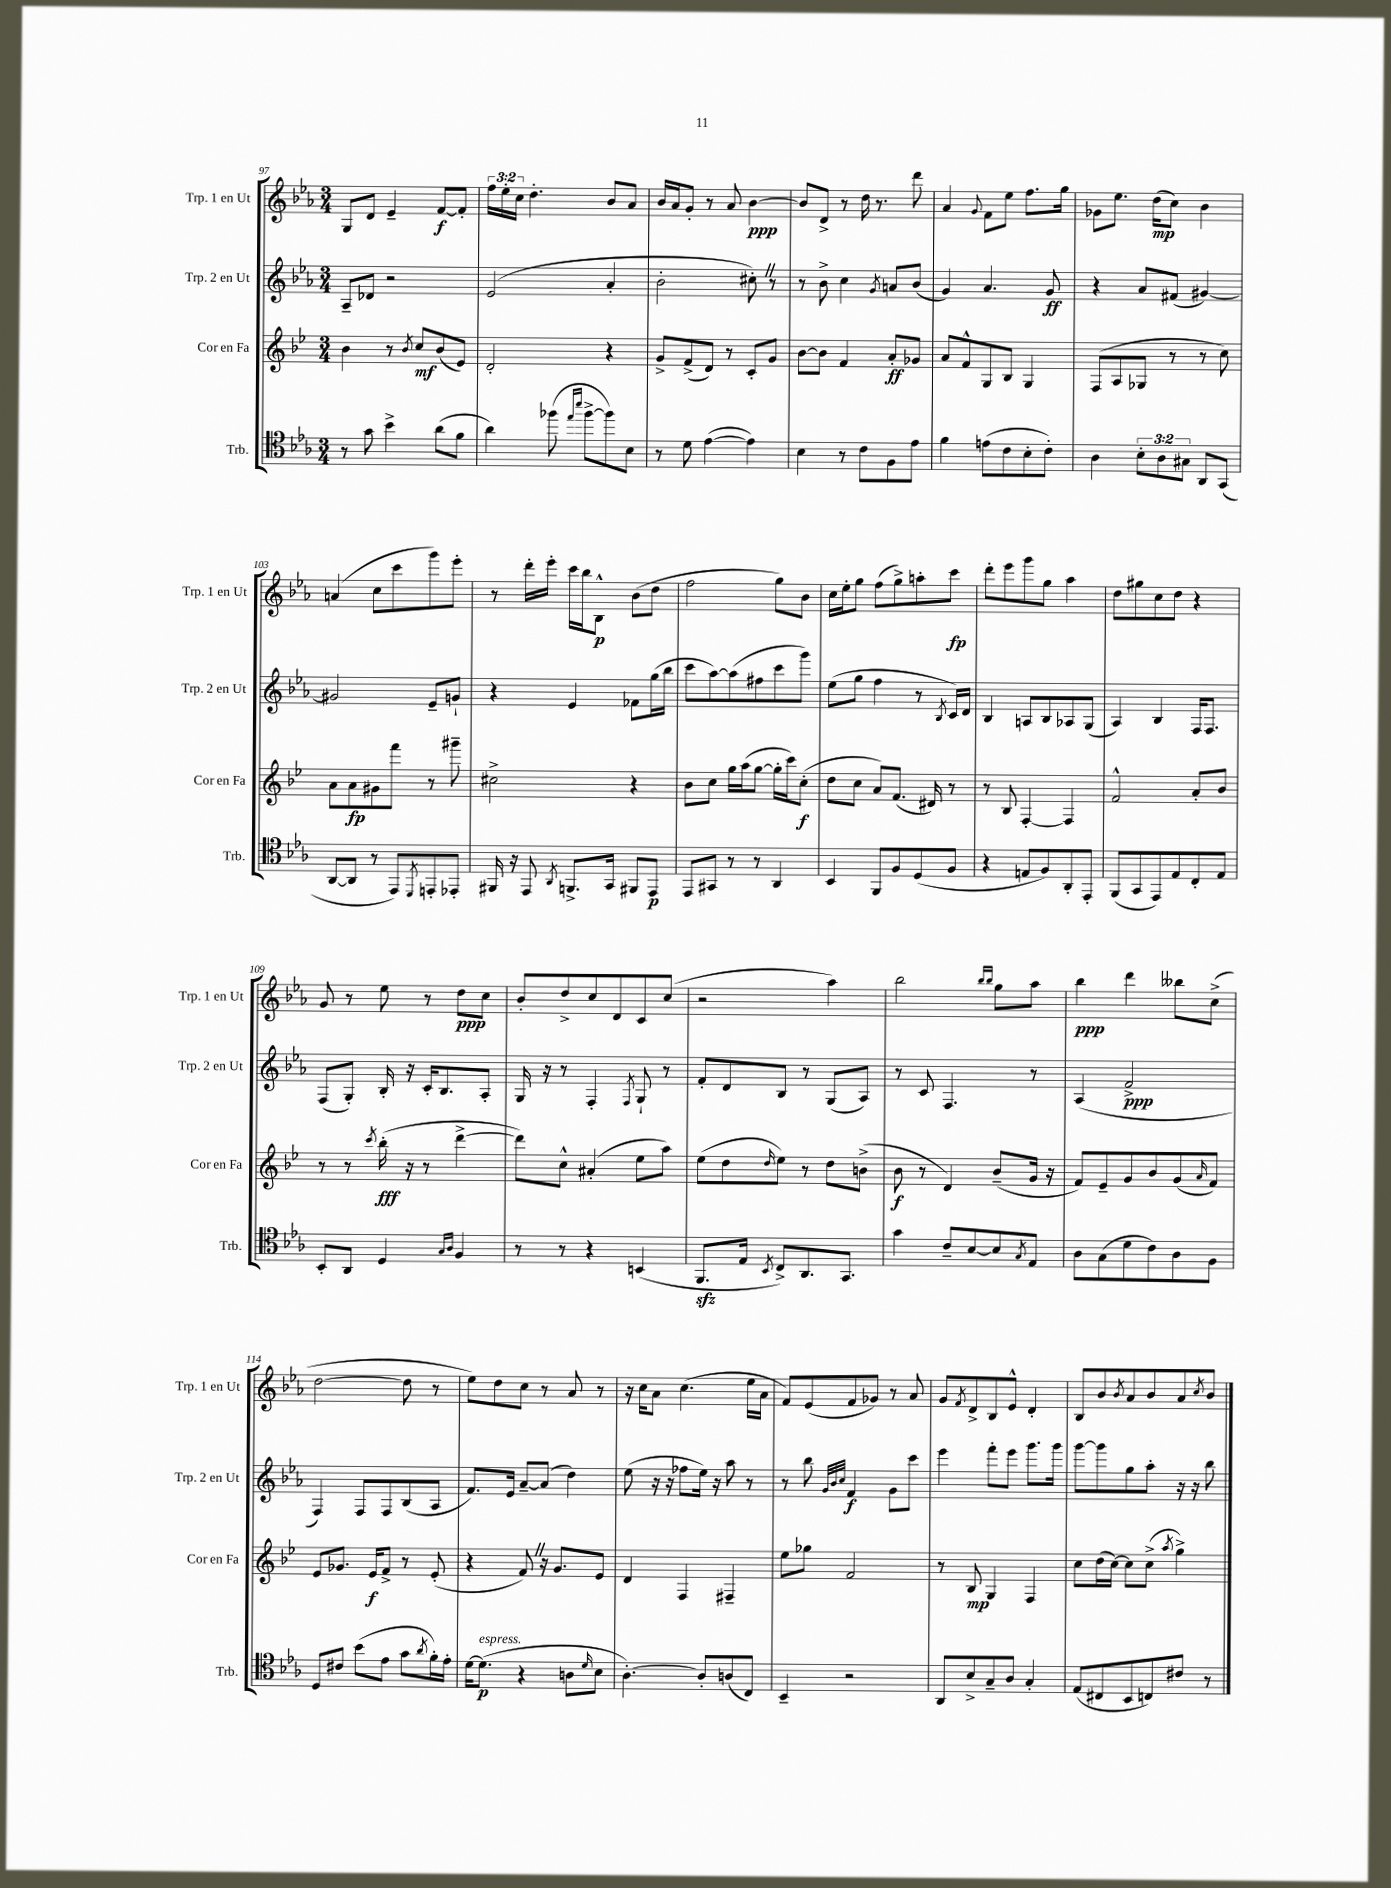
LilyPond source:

<<
\new StaffGroup <<
\new Staff = "s0" \with { instrumentName = "Trp. 1 en Ut" shortInstrumentName = "Trp. 1 en Ut" } {
    \clef treble \key ees \major \numericTimeSignature \time 3/4 \override Staff.TupletNumber.text = #tuplet-number::calc-fraction-text
    g8 d'8 ees'4-- f'8~\f f'8-. |
    \tuplet 3/2 { f''16 ees''16-. c''16 } d''4.-. bes'8 aes'8 |
    bes'16 aes'16 g'8-. r8 aes'8 bes'4~\ppp |
    bes'8 d'8-> r8 d''16 r8. d'''8 |
    aes'4 \appoggiatura { g'8 } f'8 ees''8 f''8. g''16 |
    ges'8 ees''8. d''16\mp( c''8) bes'4 |
    a'4( c''8 c'''8 g'''8) ees'''8-. |
    r8 d'''16-. ees'''16-. c'''16 bes''16 bes8-^\p bes'8( d''8 |
    f''2 g''8) bes'8 |
    c''16 ees''16-. g''8 f''8( g''8->) a''8-. c'''8\fp |
    d'''8-. ees'''8 g'''8 g''8 aes''4 |
    d''8 gis''8 c''8 d''8 r4 |
    g'8 r8 ees''8 r8 d''8\ppp c''8 |
    bes'8-. d''8-> c''8 d'8 c'8 c''8( |
    r2 aes''4) |
    bes''2 \grace { bes''16 bes''16 } g''8 aes''8 |
    bes''4\ppp d'''4 beses''8 c''8->( |
    d''2~ d''8 r8 |
    ees''8) d''8 c''8 r8 aes'8 r8 |
    r16 c''16 aes'8 c''4.( ees''16 aes'16 |
    f'8) ees'8( f'8 ges'8) r8 aes'8 |
    g'8 \acciaccatura { f'8 } d'8-> bes8 ees'8-^ d'4-. |
    bes8 bes'8 \acciaccatura { bes'8 } aes'8 bes'8 aes'8 \acciaccatura { c''8 } bes'8 \bar "|." |
}
\new Staff = "s1" \with { instrumentName = "Trp. 2 en Ut" shortInstrumentName = "Trp. 2 en Ut" } {
    \clef treble \key ees \major \numericTimeSignature \time 3/4
    aes8-- des'8 r2 |
    ees'2( aes'4-. |
    bes'2-. cis''8-.) \once \override BreathingSign.text = \markup { \musicglyph "scripts.caesura.straight" } \breathe r8 |
    r8 bes'8-> c''4 \acciaccatura { g'8 } a'8 bes'8( |
    g'4) aes'4. g'8\ff |
    r4 aes'8 fis'8( gis'4~) |
    gis'2 ees'8-- g'8-! |
    r4 ees'4 fes'8 g''16( bes''16 |
    c'''8 aes''8~) aes''8( fis''8 c'''8 g'''8) |
    ees''8( g''8 f''4 r8 \acciaccatura { bes8 } c'16) d'16 |
    bes4 a8 bes8 aes8 g8( |
    aes4) bes4 f16 f8. |
    f8( g8-.) bes16-. r16 c'16-. bes8. aes8-. |
    g16 r16 r8 f4-. \acciaccatura { f8 } g8-! r8 |
    f'8-. d'8 bes8 r8 g8( aes8) |
    r8 c'8 f4. r8 |
    aes4( f'2->\ppp |
    f4) f8 f8 bes8( aes8 |
    f'8.) ees'16 aes'8~-- aes'8( d''4) |
    ees''8( r16 r16 fes''8 ees''16) r16 aes''8 r8 |
    r8 bes''8 \grace { g'32 bes'32 c''32 } f'4\f g'8 c'''8 |
    ees'''4 f'''8-. ees'''8 g'''8. g'''16 |
    g'''8~ g'''8 g''8 aes''8-. r16 r16 bes''8 \bar "|." |
}
\new Staff = "s2" \with { instrumentName = "Cor en Fa" shortInstrumentName = "Cor en Fa" } {
    \clef treble \key bes \major \numericTimeSignature \time 3/4
    bes'4 r8 \acciaccatura { bes'8 } c''8\mf bes'8( ees'8) |
    d'2-. r4 |
    g'8-> f'8->( d'8) r8 c'8-. g'8 |
    bes'8~ bes'8 f'4 a'8-.\ff ges'8 |
    a'8 f'8-^ g8 bes8 g4 |
    f8( a8 ges8 r8 r8 c''8) |
    a'8 a'8\fp gis'8 f'''8 r8 gis'''8-- |
    cis''2-> r4 |
    bes'8 c''8 g''16 a''16( g''8~ g''16-. c'''16) c''8-.\f( |
    d''8 c''8 a'8) f'8.( dis'16) r8 |
    r8 bes8 f4~-. f4 |
    f'2-^ a'8-. bes'8 |
    r8 r8 \acciaccatura { c'''8 } bes''16-.\fff( r16 r8 d'''4~-> |
    d'''8) c''8-^ ais'4-.( ees''8 a''8) |
    ees''8( d''8 \grace { d''16 } ees''8) r8 d''8 b'8->( |
    bes'8\f r8 d'4) bes'8--( g'16 r16 |
    f'8) ees'8-- g'8 bes'8 g'8( \grace { a'16 } f'8) |
    ees'8 ges'8. ees'16\f f'8-> r8 ees'8-.( |
    r4 f'8) \once \override BreathingSign.text = \markup { \musicglyph "scripts.caesura.straight" } \breathe r16 g'8. ees'8 |
    d'4 f4 fis4-- |
    ees''8 ges''8 f'2 |
    r8 bes8\mp g4 f4 |
    c''8 d''16( c''16~) c''8 c''8->( \acciaccatura { a''8 } g''4->) \bar "|." |
}
\new Staff = "s3" \with { instrumentName = "Trb." shortInstrumentName = "Trb." } {
    \clef tenor \key ees \major \numericTimeSignature \time 3/4 \override Staff.TupletNumber.text = #tuplet-number::calc-fraction-text
    r8 g'8 bes'4-> aes'8( f'8 |
    aes'4) fes''8( \grace { ees''16 bes''16 } fes''8~-> fes''8) bes8 |
    r8 d'8 ees'4~( ees'4) |
    bes4 r8 c'8 f8 ees'8 |
    f'4 e'8( c'8 bes8-. c'8-.) |
    aes4 \tuplet 3/2 { bes8-. aes8 gis8 } aes,8 g,8( |
    aes,8~ aes,8 r8 ees,8) \acciaccatura { d,8 } e,8-. ees,8-. |
    fis,16 r16 ees,8 \acciaccatura { aes,8 } f,8.-> g,16 fis,8 ees,8\p |
    ees,8 gis,8 r8 r8 aes,4 |
    bes,4 f,8 f8 d8( f8 |
    r4 e8 f8) aes,8-. ees,8-. |
    f,8( g,8 ees,8) ees8 c8-. ees8 |
    bes,8-. aes,8 d4 \grace { g16 aes16 } f4 |
    r8 r8 r4 b,4( |
    f,8.\sfz ees16 \acciaccatura { bes,8 } c8->) aes,8. g,8. |
    g'4 c'8-- bes8~ bes8 \acciaccatura { g8 } ees8 |
    aes8 g8( d'8 c'8) aes8 f8 |
    d8 cis'8 bes'8( ees'8 g'8 \acciaccatura { aes'8 } f'16-.) ees'16-. |
    d'16~ d'8.\p^\markup { \italic "espress." }( r4 a8 \grace { d'16 } bes8 |
    aes4.~-.) aes8-. a8( c8) |
    bes,4-- r2 |
    aes,8 bes8-> g8-- aes8 g4-. |
    ees8( cis8 bes,8 c8) cis'8 r8 \bar "|." |
}
>>
>>
\layout { \context { \Score currentBarNumber = #97 } }
